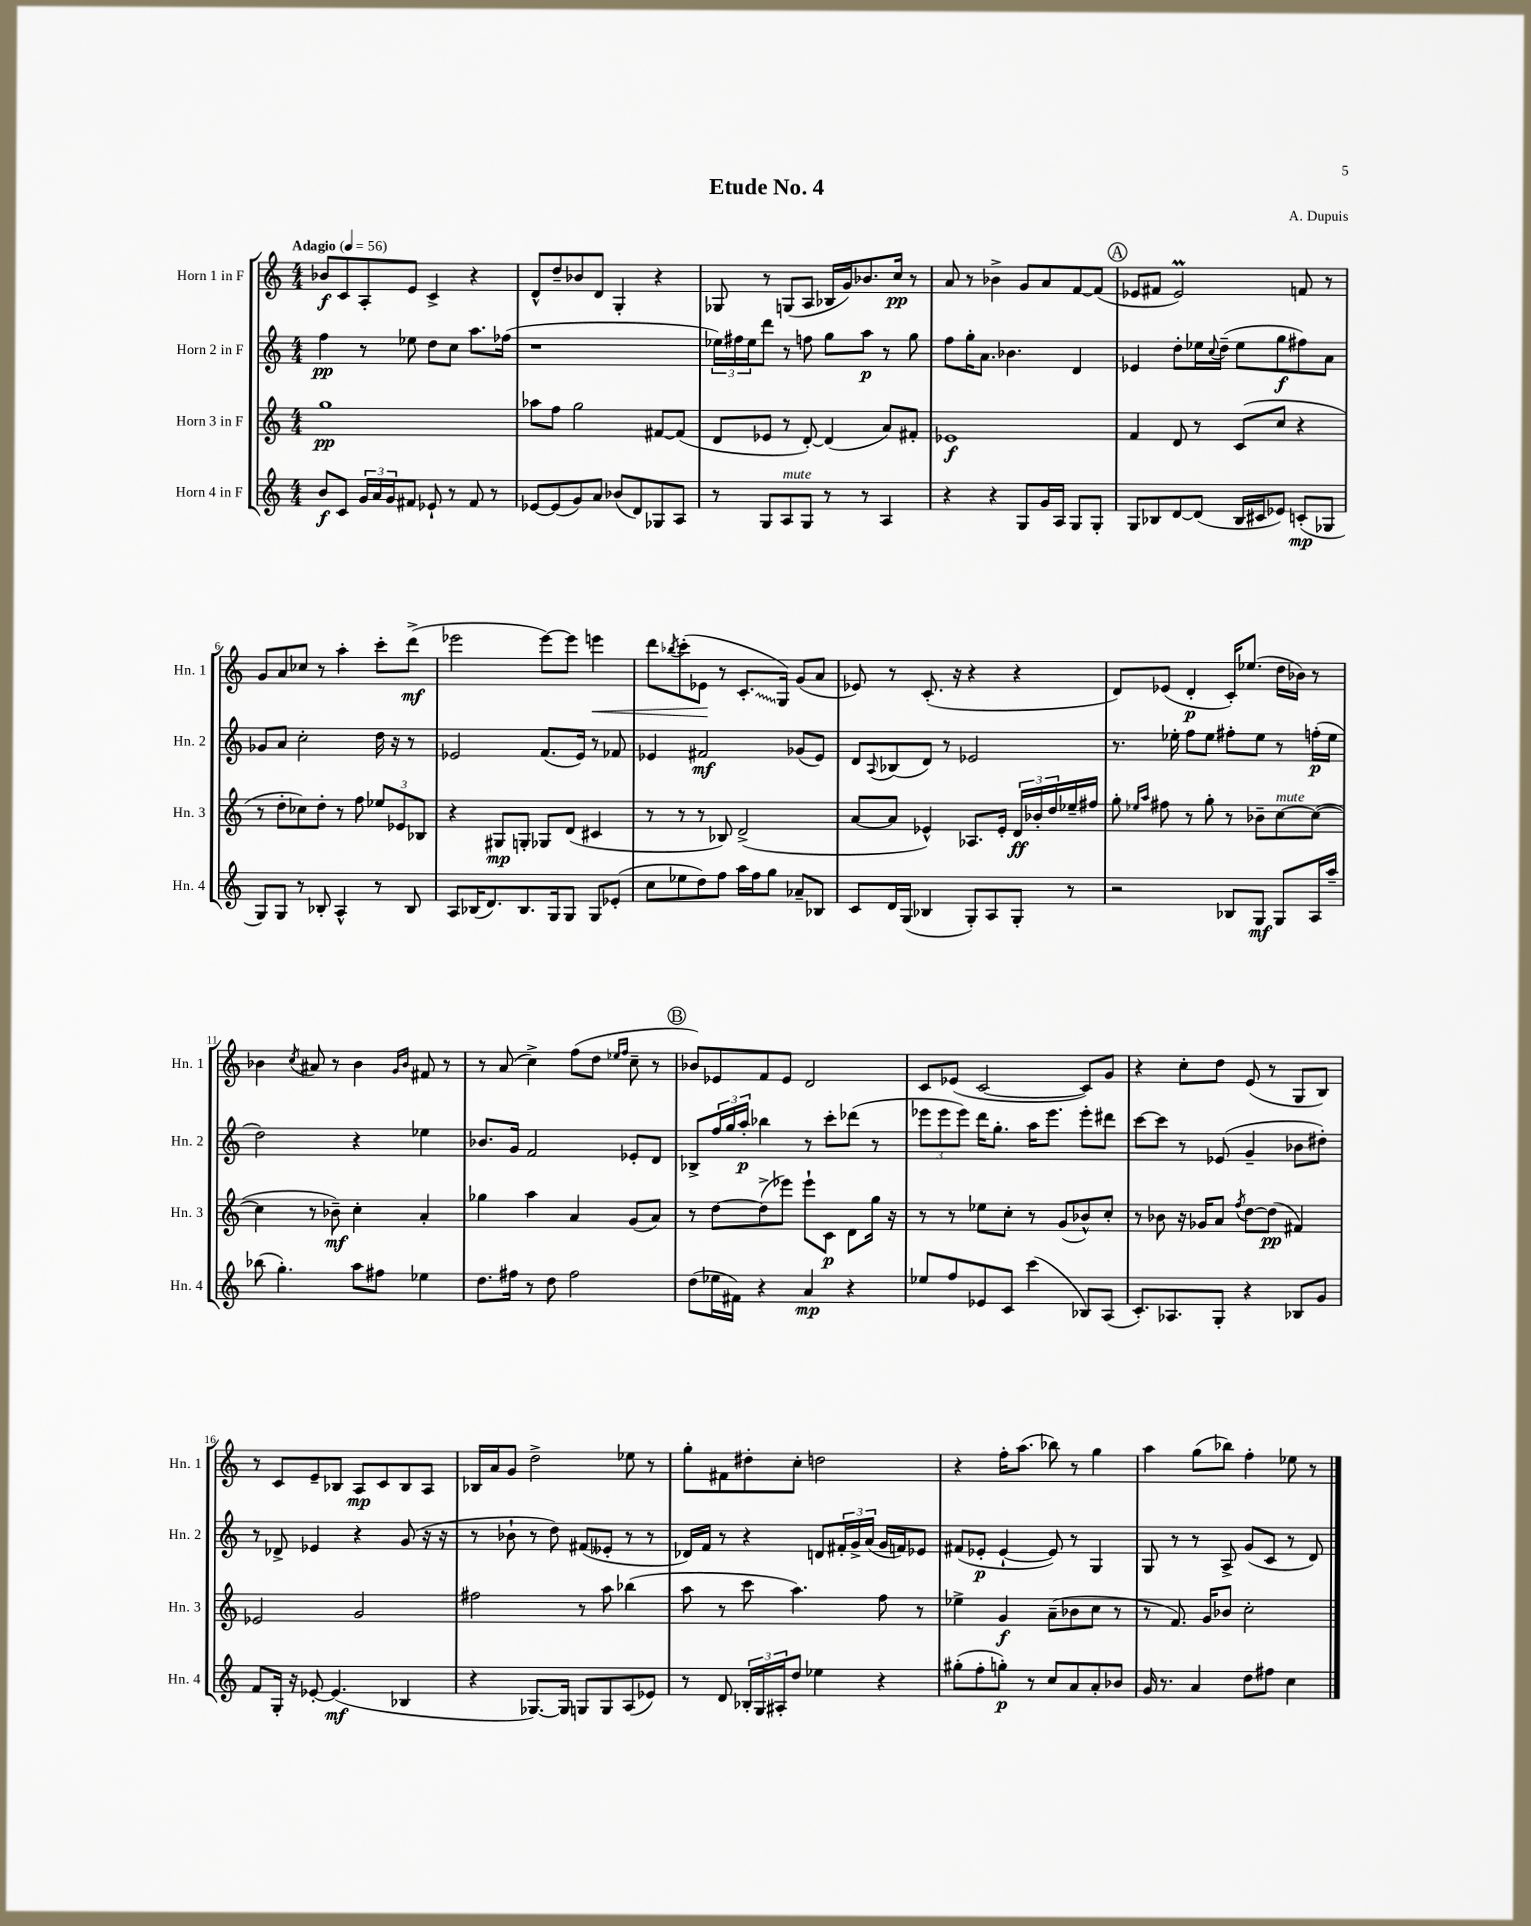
\header { title = "Etude No. 4" composer = "A. Dupuis" }
<<
\new StaffGroup <<
\new Staff = "s0" \with { instrumentName = "Horn 1 in F" shortInstrumentName = "Hn. 1" } {
    \clef treble \key c \major \numericTimeSignature \time 4/4 \tempo "Adagio" 4 = 56
    bes'8\f c'8 a8-. e'8 c'4-> r4 |
    d'8-^ d''8-- bes'8 d'8 g4-. r4 |
    ges8 r8 g8( a8 bes16 g'16) bes'8. c''16\pp r8 |
    a'8 r8 bes'4-> g'8 a'8 f'8~ f'8( |
    \mark \markup { \circle "A" } ees'8 fis'8 ees'2\prall) f'8 r8 |
    g'8 a'8 ces''8 r8 a''4-. c'''8-. d'''8->\mf( |
    ees'''2 ees'''8~) ees'''8 e'''4\< |
    d'''8 \acciaccatura { bes''8 } c'''8-.( ees'8\! r8 \once \override Glissando.style = #'zigzag c'8.-.\glissando g16) g'8( a'8 |
    ees'8) r8 c'8.-.( r16 r4 r4 |
    d'8) ees'8( d'4-.\p c'16-.) ees''8.( d''16 bes'16) r8 |
    bes'4 \acciaccatura { c''8 } ais'8 r8 bes'4 \grace { g'16 bes'16 } fis'8 r8 |
    r8 a'8( c''4->) f''8( d''8 \grace { ees''16 f''16 } c''8-- r8 |
    \mark \markup { \circle "B" } bes'8) ees'8 f'8 ees'8 d'2 |
    c'8 ees'8( c'2~ c'8) g'8 |
    r4 c''8-. d''8 e'8( r8 g8 b8) |
    r8 c'8 e'8-- bes8 a8\mp c'8 bes8 a8 |
    bes16 a'16 g'8 d''2-> ees''8 r8 |
    g''8-. fis'8 dis''8-. c''8-. d''2 |
    r4 f''16-. a''8.( bes''8) r8 g''4 |
    a''4 g''8( bes''8) f''4-. ees''8 r8 \bar "|." |
}
\new Staff = "s1" \with { instrumentName = "Horn 2 in F" shortInstrumentName = "Hn. 2" } {
    \clef treble \key c \major \numericTimeSignature \time 4/4
    f''4\pp r8 ees''8 d''8 c''8 a''8. fes''16( |
    r1 |
    \tuplet 3/2 { ees''16) fis''16 ees''16 } d'''8 r8 f''8 g''8 a''8\p r8 g''8 |
    f''8 g''16-. a'8. bes'4. d'4 |
    \mark \markup { \circle "A" } ees'4 d''8-. ees''16 \appoggiatura { c''8 } d''16--( ees''8 g''8\f fis''8) a'8 |
    ges'8 a'8 c''2-. d''16 r16 r8 |
    ees'2 f'8.( ees'16) r8 fes'8 |
    ees'4 fis'2\mf ges'8( ees'8) |
    d'8 \appoggiatura { a8 } bes8( d'8) r8 ees'2 |
    r8. ees''16-. f''8 ees''8 fis''8-. ees''8 r8 f''16-.\p( ees''16 |
    d''2) r4 ees''4 |
    bes'8. g'16 f'2 ees'8-. d'8 |
    \mark \markup { \circle "B" } bes8-> \tuplet 3/2 { f''16 g''16 a''16-.\p } bes''4 r8 c'''8-. des'''8( r8 |
    \tuplet 3/2 { ees'''8 ees'''8 ees'''8) } d'''16 g''8.-. a''16 ees'''8. ees'''8-. dis'''8 |
    c'''8~ c'''8 r8 ees'8( g'4-- bes'8 dis''8-.) |
    r8 des'8-> ees'4 r4 g'8( r16 r16 |
    r8 bes'8-! r8 d''8) fis'8( eeses'8-. r8 r8 |
    des'16) f'16 r8 r4 d'8 \tuplet 3/2 { fis'16-. g'16-> a'16( } g'16 f'16) ees'8 |
    fis'8( ees'8-.\p ees'4~-! ees'8) r8 g4 |
    g8 r8 r8 a8-> g'8( c'8 r8 d'8) \bar "|." |
}
\new Staff = "s2" \with { instrumentName = "Horn 3 in F" shortInstrumentName = "Hn. 3" } {
    \clef treble \key c \major \numericTimeSignature \time 4/4
    g''1\pp |
    aes''8 f''8 g''2 fis'8~ fis'8( |
    d'8 ees'8 r8 d'8~-.) d'4( a'8) fis'8-. |
    ees'1\f |
    \mark \markup { \circle "A" } f'4 d'8 r8 c'8( c''8 r4 |
    r8 d''8-. ces''8) d''8-. r8 f''8 \tuplet 3/2 { ees''8 ees'8 bes8 } |
    r4 gis8\mp g8-. ges8 d'8( cis'4 |
    r8 r8 r8 bes8) d'2->( |
    a'8~ a'8 ees'4-^) aes8. ees'16-. \tuplet 3/2 { d'16\ff bes'16-. d''16 } ees''16-- fis''16 |
    g''8-. \grace { ees''16 a''16 } fis''8 r8 g''8-. r8 bes'8-- c''8~^\markup { \italic "mute" } c''8~( |
    c''4 r8 bes'8--\mf) c''4-. a'4-. |
    ges''4 a''4 a'4 g'8( a'8) |
    \mark \markup { \circle "B" } r8 d''8~ d''8->( ees'''8) ees'''8-! c'8\p d'8 g''16 r16 |
    r8 r8 ees''8 c''8-. r8 g'8( bes'8-^) c''8-. |
    r8 bes'8 r16 ges'16 a'8 \acciaccatura { f''8 } d''8~ d''8\pp( fis'4) |
    ees'2 g'2 |
    fis''2 r8 a''8 bes''4( |
    a''8 r8 c'''8 a''4.) f''8 r8 |
    ees''4-> g'4\f a'8--( bes'8 c''8 r8 |
    r8 f'8.) g'16 bes'8 c''2-. \bar "|." |
}
\new Staff = "s3" \with { instrumentName = "Horn 4 in F" shortInstrumentName = "Hn. 4" } {
    \clef treble \key c \major \numericTimeSignature \time 4/4
    b'8\f c'8 \tuplet 3/2 { g'16 a'16 g'16 } fis'8 ees'8-! r8 fis'8 r8 |
    ees'8~ ees'8( g'8) a'8 bes'8( d'8) ges8 a8 |
    r8 g8 a8^\markup { \italic "mute" } g8 r8 r8 a4 |
    r4 r4 g8 g'16 a16 g8 g8-. |
    \mark \markup { \circle "A" } g8 bes8 d'8~ d'8( bes16 cis'16 ees'8) c'8-.\mp( ges8 |
    g8) g8 r8 bes8-. a4-^ r8 bes8 |
    a8 bes16( d'8.) bes8. g16 g8 g8 ees'8-.( |
    c''8 ees''8 d''8) f''8 a''16 f''16 g''8 aes'8-- bes8 |
    c'8 d'16 g16( bes4 g8-.) a8 g8-. r8 |
    r2 bes8 g8\mf g8 a16 a''16-- |
    bes''8( g''4.-.) a''8 fis''8 ees''4 |
    d''8. fis''16 r8 d''8 fis''2 |
    \mark \markup { \circle "B" } d''8( ees''16 fis'16) r4 a'4\mp r4 |
    ees''8 f''8 ees'8 c'8 c'''4( bes8) a8( |
    c'8.-.) aes8. g8-. r4 bes8 g'8 |
    f'8 g16-. r16 ees'8~-. ees'4.\mf( bes4 |
    r4 ges8.~) ges16 g8 g8 a8( ees'8) |
    r8 d'8 \tuplet 3/2 { bes16-. g16 ais16-. } d''8 ees''4 r4 |
    gis''8-.( f''8-. g''8-.\p) r8 c''8 a'8 a'8-. bes'8 |
    g'16 r8. a'4 d''8 fis''8 c''4 \bar "|." |
}
>>
>>
